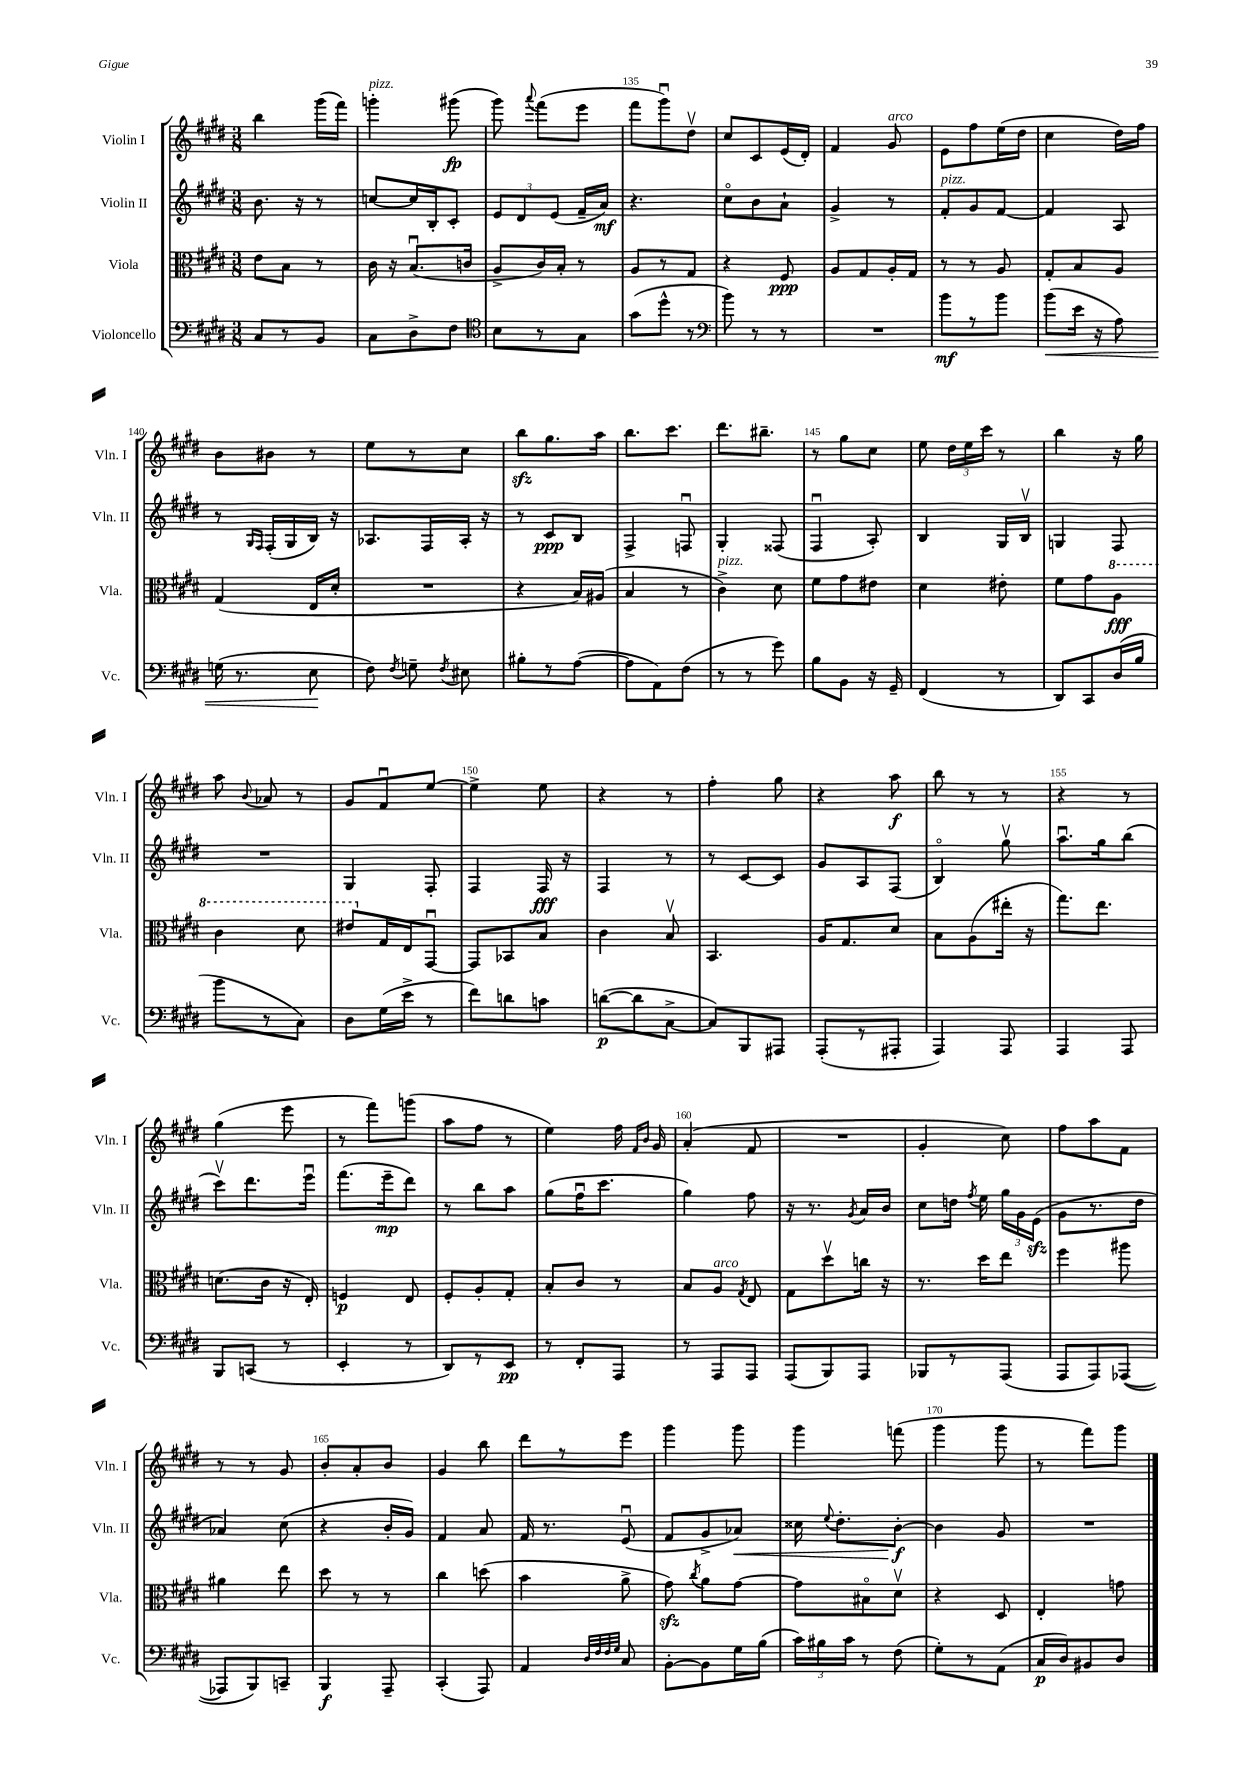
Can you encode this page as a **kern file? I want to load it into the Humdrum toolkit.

**kern	**kern	**kern	**kern
*staff4	*staff3	*staff2	*staff1
*clefF4	*clefC3	*clefG2	*clefG2
*k[f#c#g#d#]	*k[f#c#g#d#]	*k[f#c#g#d#]	*k[f#c#g#d#]
*M3/8	*M3/8	*M3/8	*M3/8
8C#	8e	8.b	4bb
8r	8B	.	.
.	.	16r	.
8BB	8r	8r	(16ggg#
.	.	.	16fff#)
=	=	=	=
8C#	16c#	[8cc	4ggg'
.	16r	.	.
8D#^	(8.Bu	16cc]	.
.	.	16B'	.
8F#	.	8c#'	(8ggg#
.	16c	.	.
=	=	=	=
*clefC4	*	*	*
8B	8A^	12e	8ggg#)
.	.	12d#	.
.	.	.	8qqaaa
8r	16c#)	.	(8fff#
.	.	(12e	.
.	16B'	.	.
8G#	8r	16f#~	8eee
.	.	16a)	.
=	=	=	=
(8g#	8A	4.r	8fff#
8dd#^^	8r	.	8ggg#u)
8r	8G#	.	8dd#v
=	=	=	=
*clefF4	*	*	*
8b)	4r	8cc#o	8cc#
8r	.	8b	8c#
8r	8F#	8a`	(16e
.	.	.	16d#')
=	=	=	=
4.r	8A	4g#^	4f#
.	8G#	.	.
.	16A'	8r	8g#
.	16G#	.	.
=	=	=	=
8b	8r	8f#'	8e
8r	8r	8g#	8ff#
8b	8A	[8f#	(16ee
.	.	.	16dd#
=	=	=	=
(8b	8G#'	4f#]	4cc#
16e	8B	.	.
16r	.	.	.
8A)	8A	8A	16dd#)
.	.	.	16ff#
=	=	=	=
(16G	(4G#	8r	8b
8.r	.	.	.
.	.	16qqG#	.
.	.	16qqF#	.
.	.	(16F#'	8b#
.	.	16G#	.
8E	16E	16B)	8r
.	16d#'	16r	.
=	=	=	=
8F#)	4.r	8.A-	8ee
8qF#	.	.	.
8G~	.	.	8r
.	.	16F#	.
8qF#	.	.	.
8E#	.	16A-'	8cc#
.	.	16r	.
=	=	=	=
8B#'	4r	8r	8bb
8r	.	8c#	8.gg#
([8A	16B)	8B	.
.	(16A#	.	16aa
=	=	=	=
8A]	4B	4F#^	8.bb
8AA)	.	.	.
.	.	.	8.ccc#
(8F#	8r	8Fu	.
=	=	=	=
8r	4c#^)	4G#'	8.ddd#
8r	.	.	.
.	.	.	8.bb#~
8g#)	8d#	(8F##	.
=	=	=	=
8B	8f#	4F#u	8r
8BB	8g#	.	8gg#
16r	8e#	8A')	8cc#
16GG#~	.	.	.
=	=	=	=
(4FF#	4d#	4B	8ee
.	.	.	24dd#
.	.	.	24ee
.	.	.	24ccc#
8r	8e#'	16G#	8r
.	.	16Bv	.
=	=	=	=
8DD#)	8f#	4G	4bb
8CC#	8g#	.	.
(16D#	8a	8F#	16r
16B	.	.	16gg#
=	=	=	=
8b	4cc#	4.r	8aa
.	.	.	8qqb
8r	.	.	8a-
8C#)	8dd#	.	8r
=	=	=	=
8D#	8ee#	4G#	8g#
(16G#	16G#	.	8f#u
16e^	16E	.	.
8r	[8GG#u	8F#'	[8ee
=	=	=	=
8f#)	8GG#]	4F#	4ee^]
8d	8BB-	.	.
8c	8B	16F#	8ee
.	.	16r	.
=	=	=	=
([8d	4c#	4F#	4r
8d]	.	.	.
[8C#^	8Bv	8r	8r
=	=	=	=
8C#])	4.BB	8r	4ff#'
8BBB	.	[8c#	.
8AAA#	.	8c#]	8gg#
=	=	=	=
(8AAA'	16A	8g#	4r
.	8.G#	.	.
8r	.	8A	.
8AAA#'	8d#	(8F#	8aa
=	=	=	=
4AAA)	8B	4Bo)	8bb
.	(8A	.	8r
8AAA	16ee#'	8gg#v	8r
.	16r	.	.
=	=	=	=
4AAA	8.gg#)	8.aau	4r
.	8.ee	16gg#	.
8AAA	.	(8bb	8r
=	=	=	=
8BBB	(8.d	8ccc#v)	(4gg#
(8CC	.	8.ddd#	.
.	16c#	.	.
8r	16r	.	8eee
.	16E')	16eeeu	.
=	=	=	=
4EE'	4F	(8.fff#	8r
.	.	.	8fff#)
.	.	16eee~	.
8r	8E	8ddd#)	(8ggg
=	=	=	=
8DD#)	8F#'	8r	8aa
8r	8A'	8bb	8ff#
8EE	8G#'	8aa	8r
=	=	=	=
8r	8B'	(8gg#	4ee)
8FF#'	8c#	16ff#u	.
.	.	8.ccc#	.
8AAA	8r	.	16ff#
.	.	.	16qqf#
.	.	.	16qqb
.	.	.	16g#
=	=	=	=
8r	8B	4gg#)	(4a'
8AAA	8A	.	.
.	8qG#	.	.
8AAA	8E	8ff#	8f#
=	=	=	=
(8AAA	8G#	16r	4.r
.	.	8.r	.
8BBB)	8dd#v	.	.
.	.	8qg#	.
8AAA	16cc	16a	.
.	16r	16b	.
=	=	=	=
8BBB-	8.r	8cc#	4g#'
8r	.	16dd	.
.	.	8qff#	.
.	16dd#	16ee	.
(8AAA	8ee	24gg#	8cc#)
.	.	24g#	.
.	.	(24e	.
=	=	=	=
8AAA	4ff#	8g#	8ff#
8AAA)	.	8.r	8aa
([8AAA-	8aa#	.	8f#
.	.	16dd#	.
=	=	=	=
8AAA-]	4a#	4a-)	8r
8BBB)	.	.	8r
8CC~	8ee	(8cc#	8g#
=	=	=	=
4BBB	8dd#	4r	8b'
.	8r	.	8a'
8AAA~	8r	16b'	8b
.	.	16g#)	.
=	=	=	=
(4CC#'	4cc#	4f#	4g#
8AAA)	(8dd	8a	8bb
=	=	=	=
4AA	4b	16f#	8ddd#
.	.	8.r	.
.	.	.	8r
32qqD#	.	.	.
32qqF#	.	.	.
32qqF#	.	.	.
32qqG#	.	.	.
8C#	8a^	(8eu	8eee
=	=	=	=
[8BB'	8g#)	8f#	4ggg#
.	8qcc#	.	.
8BB]	8a	8g#^	.
16G#	[8g#	8a-)	8ggg#
(16B	.	.	.
=	=	=	=
24c#)	8g#]	16cc##	4ggg#
24B#	.	.	.
.	.	8qqee	.
.	.	8.dd#'	.
24c#	.	.	.
8r	8B#o	.	.
(8F#	8d#v	[8b'	(8fff
=	=	=	=
8G#')	4r	4b]	4ggg#
8r	.	.	.
(8AA	8D#	8g#	8ggg#
=	=	=	=
16C#	4E'	4.r	8r
16D#)	.	.	.
8BB#	.	.	8fff#)
8D#	8g	.	8ggg#
==	==	==	==
*-	*-	*-	*-
